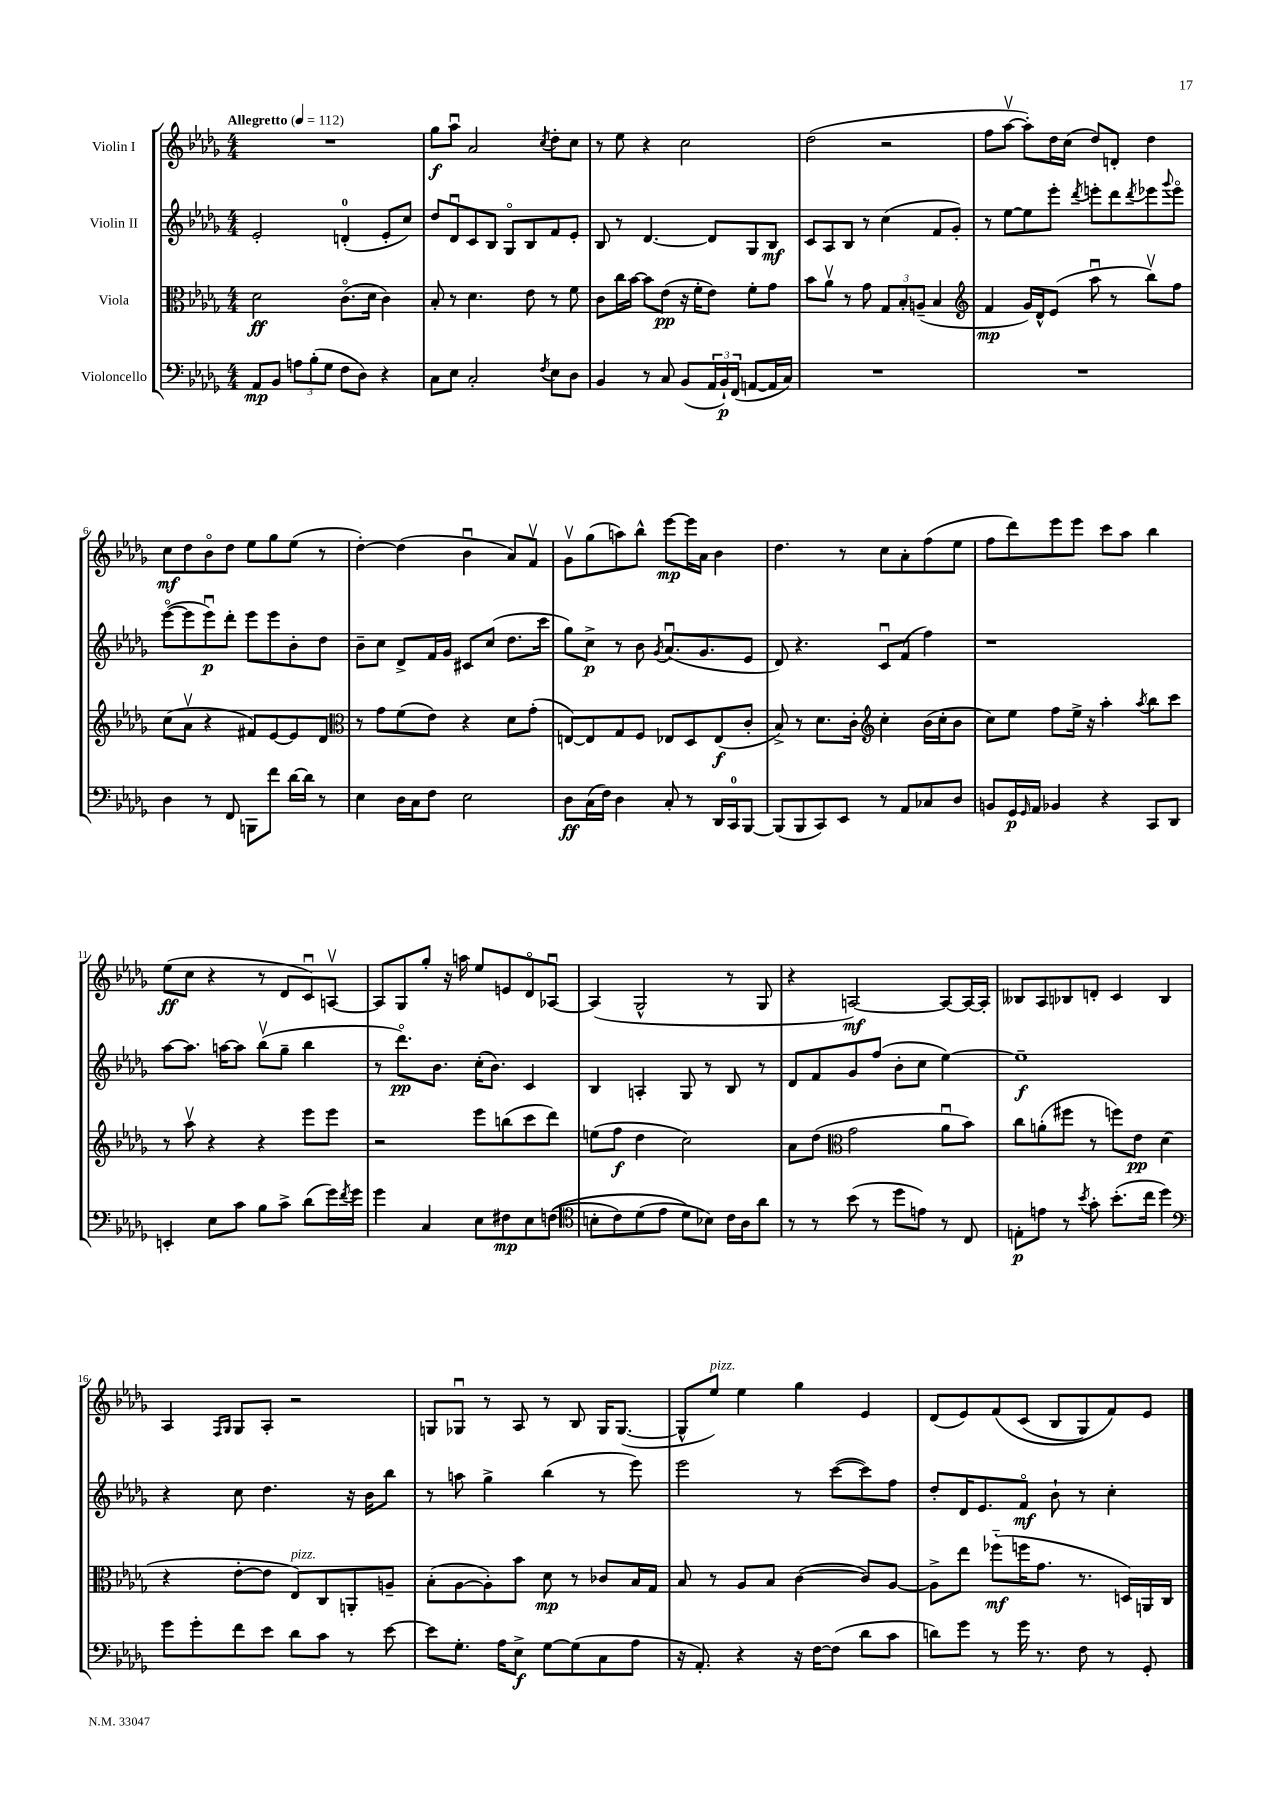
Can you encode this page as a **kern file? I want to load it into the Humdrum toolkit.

**kern	**kern	**kern	**kern
*staff4	*staff3	*staff2	*staff1
*clefF4	*clefC3	*clefG2	*clefG2
*k[b-e-a-d-g-]	*k[b-e-a-d-g-]	*k[b-e-a-d-g-]	*k[b-e-a-d-g-]
*M4/4	*M4/4	*M4/4	*M4/4
*MM112	*MM112	*MM112	*MM112
8AA-	2d-	2e-'	1r
8BB-	.	.	.
12A	.	.	.
(12B-'	.	.	.
12G-	.	.	.
8F	(8.co	(4d'	.
8D-)	.	.	.
.	16d-	.	.
4r	4c)	8e-'	.
.	.	8cc)	.
=	=	=	=
8C	8B-'	8dd-	8gg-
8E-	8r	8d-u	8aa-u
2C'	4.d-	8c	2a-
.	.	8B-	.
.	.	8G-o	.
.	8e-	8B-	.
8qF	.	.	8qcc
8E-	8r	8f	8dd-'
8D-	8f	8e-'	8cc
=	=	=	=
4BB-	8c	8B-	8r
.	16cc	8r	8ee-
.	[16b-	.	.
8r	8b-]	[4.d-	4r
8C	(8e-	.	.
(8BB-	16r	.	2cc
.	16f'	.	.
24AA-	8e-)	8d-]	.
24BB-`)	.	.	.
(24FF	.	.	.
[8AA	8f'	8G-	.
16AA]	8g-	8B-	.
16C)	.	.	.
=	=	=	=
1r	8b-	8c	(2dd-
.	8a-v	8A-	.
.	8r	8B-	.
.	8g-	8r	.
.	12G-	(4cc	2r
.	12B-'	.	.
.	(12A~	.	.
.	4B-	8f	.
.	.	8g-')	.
=	=	=	=
*	*clefG2	*	*
1r	4f	8r	8ff
.	.	[8ee-	[8aa-v
.	16g-)	8ee-]	8aa-'])
.	16d-^^	.	.
.	(8e-	8eee-'	16dd-
.	.	.	(16cc
.	.	8qddd-	.
.	8aa-u	8eee'	8dd-)
.	8r	8ddd-	8d'
.	.	8qddd-	.
.	8bb-v)	8eee-	4dd-
.	.	8qqggg-	.
.	8ff	8eee-o	.
=	=	=	=
4D-	(8cc	([8eee-o	8cc
.	8a-v	8eee-]	8dd-
8r	4r	8eee-u)	8b-o
8FF	.	8ddd-'	8dd-
8BBB	8f#)	8eee-	8ee-
8f	[8e-	8eee-	8gg-
[16d-	8e-]	8b-'	(8ee-
16d-]	.	.	.
8r	8d-	8dd-	8r
=	=	=	=
*	*clefC3	*	*
4E-	8r	8b-~	[4dd-')
.	8g-	8cc	.
16D-	(8f	8d-^	(4dd-]
16C	.	.	.
8F	8e-)	16f	.
.	.	16g-	.
2E-	4r	8c#	4b-u
.	.	(8cc	.
.	8d-	8.dd-	8a-)
.	(8g-'	.	8fv
.	.	16ccc	.
=	=	=	=
8D-	[8E)	8gg-)	8g-v
(16C	8E]	8cc^	(8gg-
16F)	.	.	.
4D-	8G-	8r	8aa)
.	8F	8b-	8bb-^^
.	.	8qg-	.
8C'	8E-	(8.a-u	[8eee-
8r	8D-	.	16eee-]
.	.	8.g-	16a-
16DD-	(8E-	.	4b-
16CC	.	.	.
[8BBB-	8c'	8e-	.
=	=	=	=
(8BBB-]	8B-^)	8d-)	4.dd-
8BBB-	8r	4.r	.
8CC)	8.d-	.	.
8EE-	.	.	8r
.	16c'	.	.
*	*clefG2	*	*
8r	4cc'	8cu	8cc
8AA-	.	(8f	8a-'
8C-	(16b-	4ff)	(8ff
.	16cc'	.	.
8D-	8b-	.	8ee-
=	=	=	=
8BB	8cc)	1r	8ff
16GG-	8ee-	.	8ddd-)
16qqGG-	.	.	.
16AA-	.	.	.
4BB-	8ff	.	8eee-
.	16ee-^	.	8eee-
.	16r	.	.
4r	4aa-'	.	8ccc
.	.	.	8aa-
.	8qaa-	.	.
8CC	8bb-	.	4bb-
8DD-	8ccc	.	.
=	=	=	=
4EE'	8r	[8aa-	(8ee-
.	8aa-v	8.aa-]	8cc
8E-	4r	.	4r
.	.	[16aa	.
8c	.	8aa]	.
8B-	4r	(8bb-v	8r
8c^	.	8gg-~	8d-
(8d-	8eee-	4bb-	8cu)
16g-)	8eee-	.	[8Av
8qf	.	.	.
16g-	.	.	.
=	=	=	=
4g-	2r	8r	8A]
.	.	8.ddd-o)	8G-
4C	.	.	8gg-'
.	.	8.b-	.
.	.	.	16r
.	.	.	16aa
8E-	8eee-	(16cc'	8ee-
.	.	8.b-)	.
8F#	(8bb	.	8e
8E-	8ccc	4c	8d-o
&((8F	8ddd-)	.	[8A-u
=	=	=	=
*clefC4	*	*	*
8B'	(8ee	4B-	(4A-]
8c)	8ff	.	.
(8d-	4dd-	4A'	2G-^^
8e-	.	.	.
8d-&)	2cc)	8G-	.
8B-)	.	8r	.
16c	.	8B-	8r
16A-	.	.	.
8a-	.	8r	8G-
=	=	=	=
8r	8a-	8d-	4r
8r	(8dd-	8f	.
*	*clefC3	*	*
(8b-	2g-	8g-	[2A)
8r	.	(8ff	.
8dd-	.	8b-'	.
8e)	.	8cc	.
8r	8a-u	[4ee-)	8A_
8C	8b-)	.	16A_
.	.	.	16A']
=	=	=	=
8E'	8cc	1ee-~]	8B--
8e	(8a'	.	8A-
8r	8ff#	.	8B-
8qb-	.	.	.
8g-'	8r	.	8d'
(8.b-'	8ff)	.	4c
.	8e-	.	.
16cc	.	.	.
4dd-)	(4d-	.	4B-
=	=	=	=
*clefF4	*	*	*
8g-	4r	4r	4A-
8g-'	.	.	.
.	.	.	16qqF
.	.	.	16qqG-
8f	[8e-'	8cc	8G-
8e-	8e-]	4.dd-	8A-'
8d-	8E-)	.	2r
8c	8C	.	.
8r	8AA'	16r	.
.	.	16b-	.
[8e-	8A~	8bb-	.
=	=	=	=
8e-]	(8B-'	8r	8G
8.G-'	[8A-	8aa	8G-u
.	8A-'])	4gg-^	8r
16A-	.	.	.
8E-^	8b-	.	8A-
[8G-	8d-	(4bb-	8r
(8G-]	8r	.	8B-
8C	8c-	8r	16G-
.	.	.	([8.G-
8A-	16B-	8eee-)	.
.	16G-	.	.
=	=	=	=
16r	8B-	2eee-	8G-^^]
8.AA-')	.	.	.
.	8r	.	8ee-)
4r	8A-	.	4ee-
.	8B-	.	.
16r	([4c	8r	4gg-
[16F	.	.	.
(8F]	.	([8ccc	.
8d-	8c])	8ccc])	4e-
8c	[8A-	8ff	.
=	=	=	=
8d)	8A-^]	8dd-'	(8d-
8g-	8ee-	16d-	8e-)
.	.	8.e-	.
8r	(8ff-'~	.	&(8f
16g-	16ff	8fo	(8c
8.r	8.g-	.	.
.	.	8b-`	8B-
8F	8.r	8r	8G-)
8r	.	4cc'	8f&)
.	16D)	.	.
8GG-'	16AA	.	8e-
.	16C	.	.
==	==	==	==
*-	*-	*-	*-
